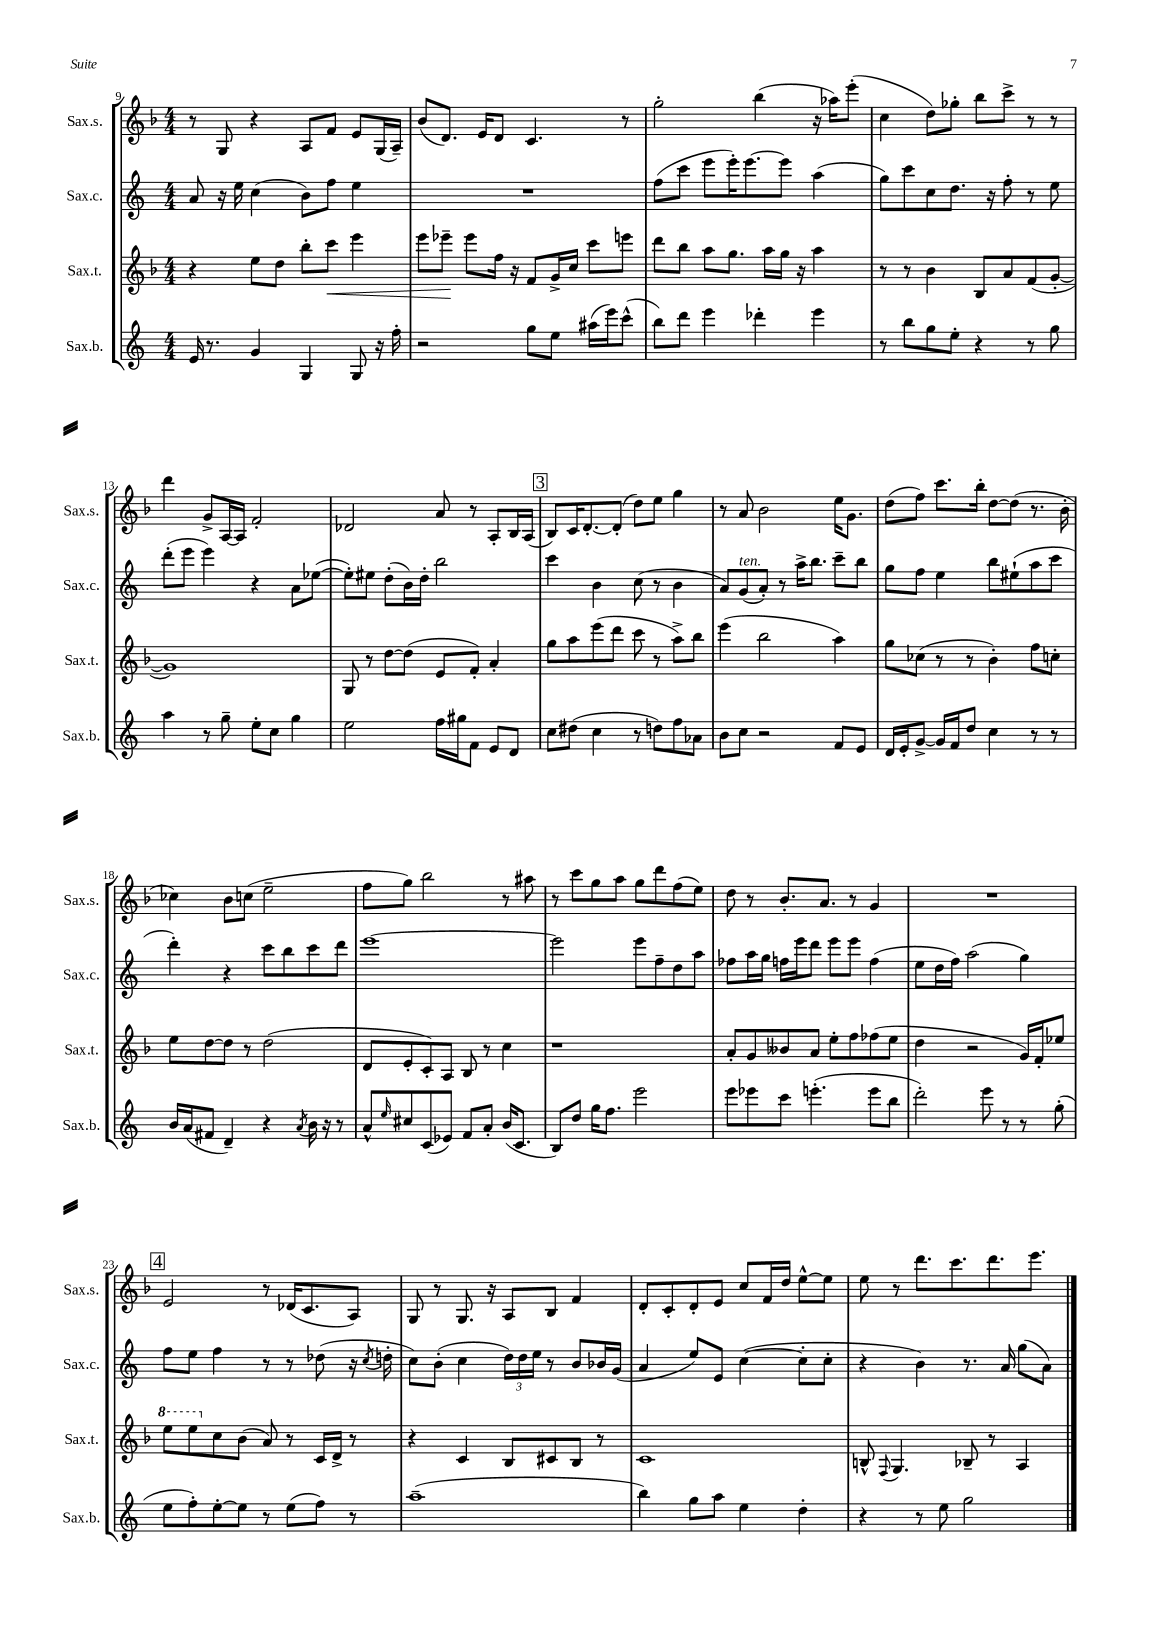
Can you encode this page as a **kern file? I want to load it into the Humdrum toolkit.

**kern	**kern	**kern	**kern
*staff4	*staff3	*staff2	*staff1
*clefG2	*clefG2	*clefG2	*clefG2
*k[]	*k[b-]	*k[]	*k[b-]
*M4/4	*M4/4	*M4/4	*M4/4
16e	4r	8a	8r
8.r	.	.	.
.	.	16r	8G
.	.	16ee	.
4g	8ee	(4cc	4r
.	8dd	.	.
4G	8bb-'	8b)	8A
.	8ccc	8ff	8f
8G	4eee	4ee	8e
16r	.	.	(16G
16ff'	.	.	16A~)
=	=	=	=
2r	8eee	1r	(8b-
.	8eee-~	.	8.d)
.	8eee-	.	.
.	.	.	16e
.	16ff	.	8d
.	16r	.	.
8gg	8f	.	4.c
8ee	16g^	.	.
.	16cc	.	.
(16aa#	8ccc	.	.
16eee)	.	.	.
(8ccc^^	8eee	.	8r
=	=	=	=
8bb)	8ddd	(8ff	2gg'
8ddd	8bb-	8ccc	.
4eee	8aa	8eee	.
.	8.gg	16eee')	.
.	.	[8.eee	.
4ddd-'	.	.	(4bb-
.	16aa	.	.
.	16gg	8eee]	.
.	16r	.	.
4eee	4aa	(4aa	16r
.	.	.	16aa-)
.	.	.	(8eee'
=	=	=	=
8r	8r	8gg)	4cc
8bb	8r	8ccc	.
8gg	4b-	8cc	8dd)
8ee'	.	8.dd	8gg-'
4r	8B-	.	8bb-
.	.	16r	.
.	8a	8ff'	8ccc^
8r	(8f	8r	8r
8gg	[8g'	8ee	8r
=	=	=	=
4aa	1g])	(8ddd'	4ddd
.	.	8eee	.
8r	.	4eee)	8g^
8gg~	.	.	[16A
.	.	.	16A]
8ee'	.	4r	2f'
8cc	.	.	.
4gg	.	8a	.
.	.	([8ee-	.
=	=	=	=
2ee	8G	8ee-'])	2d-
.	8r	8ee#	.
.	[8dd	(8dd'	.
.	(8dd]	16b)	.
.	.	16dd'	.
16ff	8e	2bb	8a
16gg#	.	.	.
8f	8f')	.	8r
8e	4a'	.	8A'
8d	.	.	16B-
.	.	.	(16A
=	=	=	=
8cc	8gg	4ccc	8B-)
(8dd#	8aa	.	16c
.	.	.	[8.d'
4cc	(8eee	4b	.
.	8ddd	.	(8d']
8r	8ccc	(8cc	8dd)
8dd)	8r	8r	8ee
8ff	8aa^)	4b	4gg
8a-	8bb-	.	.
=	=	=	=
8b	(4eee	8a)	8r
8cc	.	(8g	8a
2r	2bb-	8a')	2b-
.	.	8r	.
.	.	16aa^	.
.	.	8.bb	.
8f	4aa)	8ccc~	16ee
.	.	.	8.g
8e	.	8bb	.
=	=	=	=
16d	8gg	8gg	(8dd
16e'	.	.	.
[8g^	(8cc-	8ff	8ff)
16g]	8r	4ee	8.ccc
16f	.	.	.
8dd	8r	.	.
.	.	.	16bb-'
4cc	4b-')	8bb	[8dd
.	.	(8ee#`	(8dd]
8r	8ff	8aa	8.r
8r	8cc'	8ccc	.
.	.	.	16b-'
=	=	=	=
16b	8ee	4ddd')	4cc-)
(16a	.	.	.
8f#	[8dd	.	.
4d~)	8dd]	4r	8b-
.	8r	.	(8cc
4r	(2dd	8ccc	2ee~
.	.	8bb	.
8qa	.	.	.
16b	.	8ccc	.
16r	.	.	.
8r	.	8ddd	.
=	=	=	=
8a^^	8d	[1eee	8ff
16qqee	.	.	.
8cc#	8e'	.	8gg)
(8c	8c')	.	2bb-
8e-)	8A	.	.
8f	8B-	.	.
8a'	8r	.	.
(16b	4cc	.	8r
8.c	.	.	.
.	.	.	8aa#
=	=	=	=
8B)	1r	2eee]	8r
8dd	.	.	8ccc
16gg	.	.	8gg
8.ff	.	.	.
.	.	.	8aa
2eee	.	8eee	8gg
.	.	8ff~	8ddd
.	.	8dd	(8ff
.	.	8aa	8ee)
=	=	=	=
8eee	8a'	8ff-	8dd
8eee-	8g	16aa	8r
.	.	16gg	.
8ccc	8b--	16ff	8.b-'
.	.	16eee	.
(4.eee'	8a	8ddd	.
.	.	.	8.a
.	8ee'	8eee	.
.	8ff	8eee	8r
8eee	(8ff-	(4ff	4g
8bb	8ee	.	.
=	=	=	=
2ddd')	4dd	8ee	1r
.	.	16dd	.
.	.	16ff)	.
.	2r	(2aa	.
8eee	.	.	.
8r	.	.	.
8r	16g)	4gg)	.
.	16f'	.	.
(8gg'	8ee-	.	.
=	=	=	=
8ee	8eee	8ff	2e
8ff')	8eee	8ee	.
[8ee'	8cc	4ff	.
8ee]	(8b-	.	.
8r	8a)	8r	8r
(8ee	8r	8r	(16d-
.	.	.	8.c
8ff)	16c	(8dd-	.
.	16d^	.	.
8r	8r	16r	8A)
.	.	8qcc	.
.	.	16dd'	.
=	=	=	=
(1aa~	4r	8cc)	8G
.	.	(8b'	8r
.	4c	4cc	8.G
.	.	.	16r
.	8B-	24dd)	8A
.	.	24dd	.
.	.	24ee	.
.	8c#	8r	8B-
.	8B-	8b	4f
.	8r	16b-	.
.	.	(16g	.
=	=	=	=
4bb)	1c	4a	8d'
.	.	.	8c'
8gg	.	8ee)	8d'
8aa	.	8e	8e
4ee	.	([4cc	8cc
.	.	.	16f
.	.	.	16dd
4dd'	.	8cc']	[8ee^^
.	.	8cc'	8ee]
=	=	=	=
4r	8B^^	4r	8ee
.	8qqF	.	.
.	4.G	.	8r
8r	.	4b)	8.ddd
8ee	.	.	.
.	.	.	8.ccc
2gg	8B-~	8.r	.
.	8r	.	8.ddd
.	.	16a	.
.	4A	(8gg	.
.	.	.	8.eee
.	.	8a)	.
==	==	==	==
*-	*-	*-	*-
